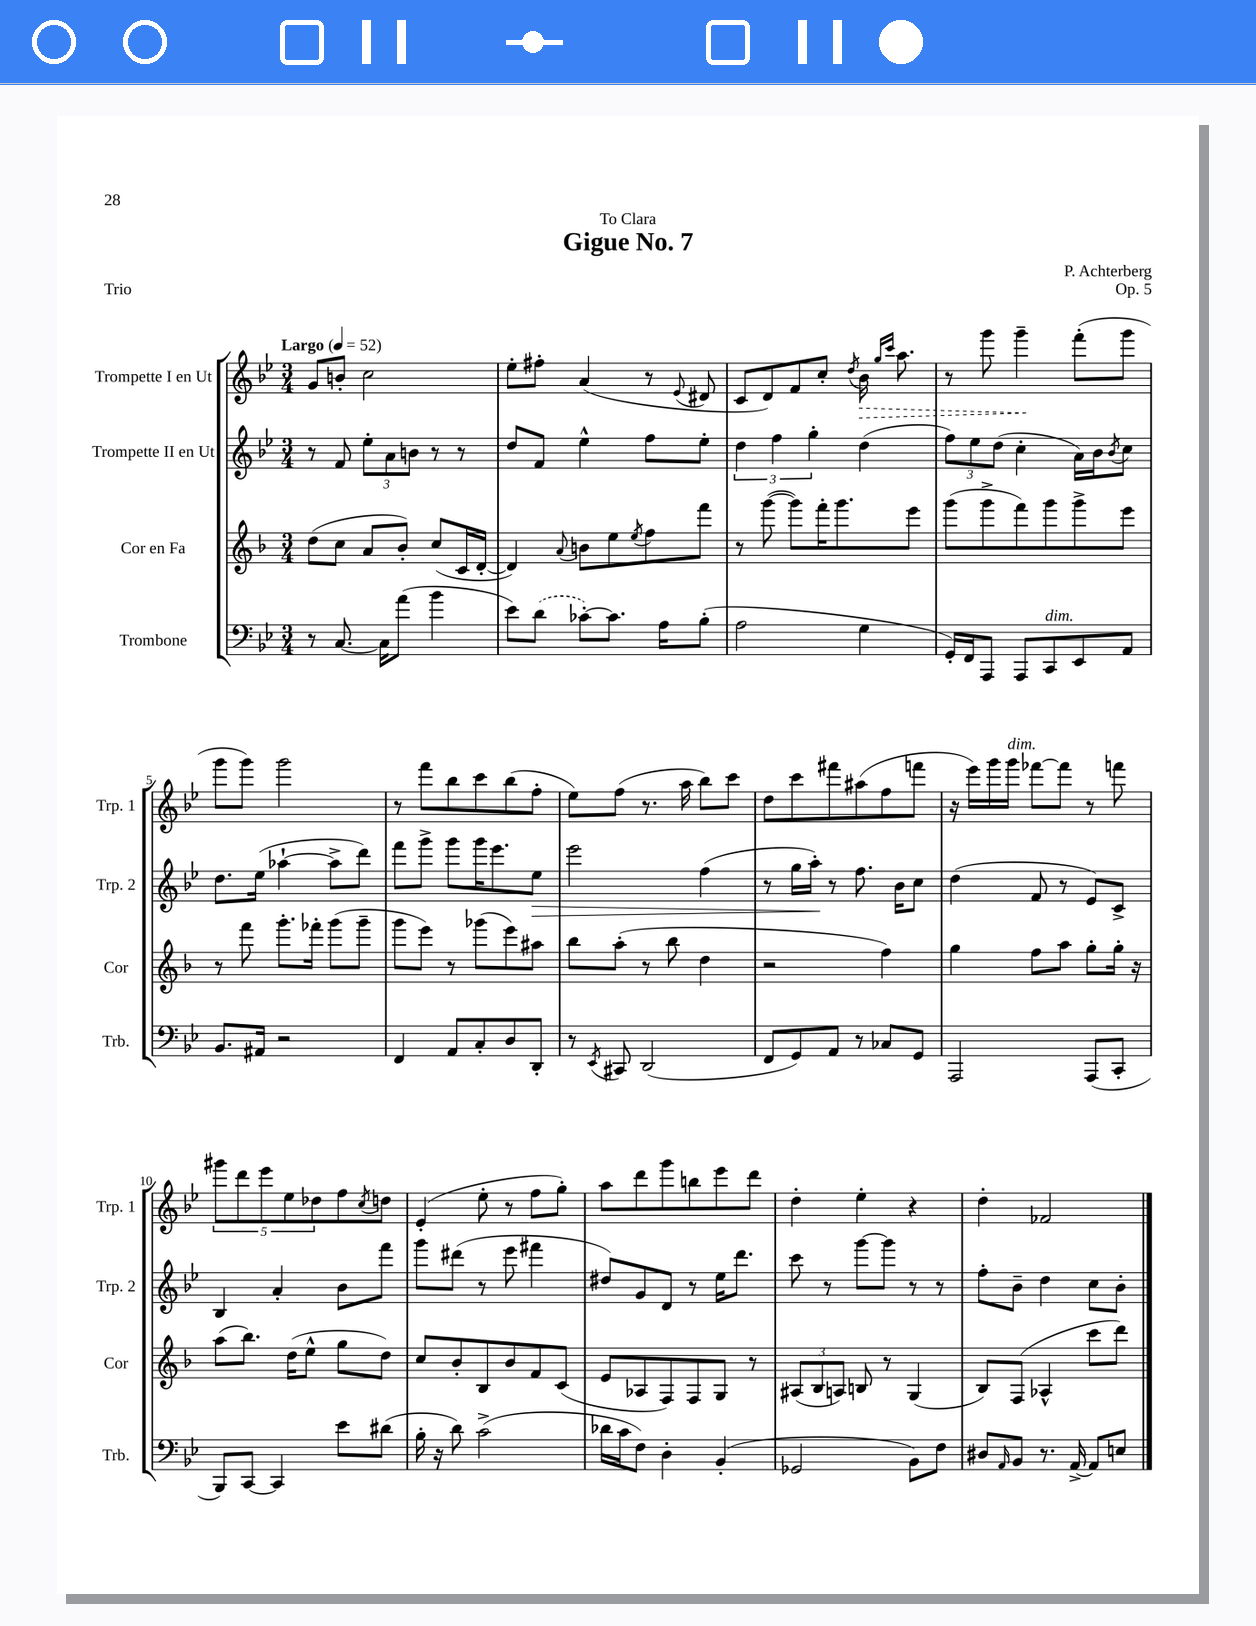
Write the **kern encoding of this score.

**kern	**kern	**kern	**kern
*staff4	*staff3	*staff2	*staff1
*clefF4	*clefG2	*clefG2	*clefG2
*k[b-e-]	*k[b-]	*k[b-e-]	*k[b-e-]
*M3/4	*M3/4	*M3/4	*M3/4
*MM52	*MM52	*MM52	*MM52
8r	(8dd	8r	8g
[8.C	8cc	8f	8b'
.	8a	12ee-'	2cc
16C]	.	.	.
.	.	12a	.
(8a	8b-')	.	.
.	.	12b	.
4b-	(8cc	8r	.
.	16c	8r	.
.	[16d'	.	.
=	=	=	=
8e-)	4d])	8dd	8ee-'
(8d	.	8f	8ff#'
.	8qqa	.	.
[8c-')	8b	4ee-^^	(4a
8.c-]	8ee	.	.
.	8qee	.	.
.	8ff	8ff	8r
16A	.	.	.
.	.	.	8qqe-
(8B-'	8fff	8ee-'	8d#
=	=	=	=
2A	8r	6dd	8c
.	([8ggg	.	8d)
.	.	6ff	.
.	8ggg])	.	8f
.	.	6gg'	.
.	16fff'	.	8cc'
.	8.ggg	.	.
.	.	.	8qdd
4G	.	(4dd	16b-
.	.	.	16qqgg
.	.	.	16qqccc
.	.	.	8.aa
.	8eee	.	.
=	=	=	=
16GG')	(8ggg	12ff)	8r
16FF	.	.	.
.	.	12ee-	.
8AAA	8ggg^	.	8ggg
.	.	(12dd	.
8AAA	8fff)	4cc'	4ggg~
8CC	8ggg	.	.
8EE-	8ggg^	16a)	(8fff'
.	.	16b-	.
.	.	8qb-	.
8AA	8eee	8cc	8ggg
=	=	=	=
8.BB-	8r	8.dd	8ggg
.	8fff	.	8ggg)
16AA#	.	(16ee-	.
2r	8.ggg'	[4aa-`	2ggg
.	16fff-'	.	.
.	(8ggg	8aa-^]	.
.	8ggg~	8ddd)	.
=	=	=	=
4FF	8ggg	8fff	8r
.	8eee)	8ggg^	8fff
8AA	8r	8ggg	8bb-
8C'	(8ggg-	16ggg	8ccc
.	.	8.eee-	.
8D	8eee)	.	(8bb-
8DD'	8aa#	8ee-	8ff'
=	=	=	=
8r	8bb-	2eee-	8ee-)
8qEE-	.	.	.
8CC#	(8aa'	.	(8ff
(2DD	8r	.	8.r
.	8bb-	.	.
.	.	.	16aa
.	4dd	(4ff	8bb-)
.	.	.	8ccc
=	=	=	=
8FF	2r	8r	8dd
8GG)	.	16gg	8ccc
.	.	16aa')	.
8AA	.	8r	8fff#
8r	.	8.ff	(8aa#
8C-	4ff)	.	8ff
.	.	16b-	.
8GG	.	8cc	8fff
=	=	=	=
2AAA	4gg	(4dd	16r
.	.	.	16eee-)
.	.	.	16ggg
.	.	.	16ggg
.	8ff	8f	[8fff-
.	8aa	8r	8fff-]
(8AAA	8gg'	8e-)	8r
8CC'	16gg'	8c^	8fff
.	16r	.	.
=	=	=	=
8BBB-)	(8aa	4B-	10ggg#
.	.	.	10ddd
[8CC	8.bb-)	.	.
.	.	.	10eee-
4CC]	.	4a'	.
.	.	.	10ee-
.	(16dd	.	.
.	8ee^^	.	.
.	.	.	10dd-
8e-	8gg	8b-	8ff
.	.	.	8qcc
(8d#	8dd)	8fff	8dd
=	=	=	=
16B-'	8cc	8ggg	(4e-'
16r	.	.	.
8d)	8b-'	(8ddd#	.
(2c^	8B-	8r	8ee-'
.	8b-	8eee-	8r
.	8f	4fff#	8ff
.	(8c	.	8gg')
=	=	=	=
16d-	8e	8dd#)	8aa
16c	.	.	.
8F)	8A-	8g	8ddd
4D'	8F)	8d	8ggg
.	8F	8r	8bb
(4BB-'	8G	16ee-	8eee-
.	.	8.ddd	.
.	8r	.	8ddd
=	=	=	=
2GG-	(12A#	8ccc	4dd'
.	12B-	.	.
.	.	8r	.
.	12A)	.	.
.	8B	[8ggg	4ee-'
.	8r	8ggg]	.
8BB-)	(4G	8r	4r
8F	.	8r	.
=	=	=	=
8D#	8B-)	8ff'	4dd'
16qqAA	.	.	.
8BB-	(8F	8b-~	.
8.r	4A-^^	4dd	2f-
[16AA^	.	.	.
8AA]	8ccc	8cc	.
8E	8ddd)	8b-'	.
==	==	==	==
*-	*-	*-	*-
